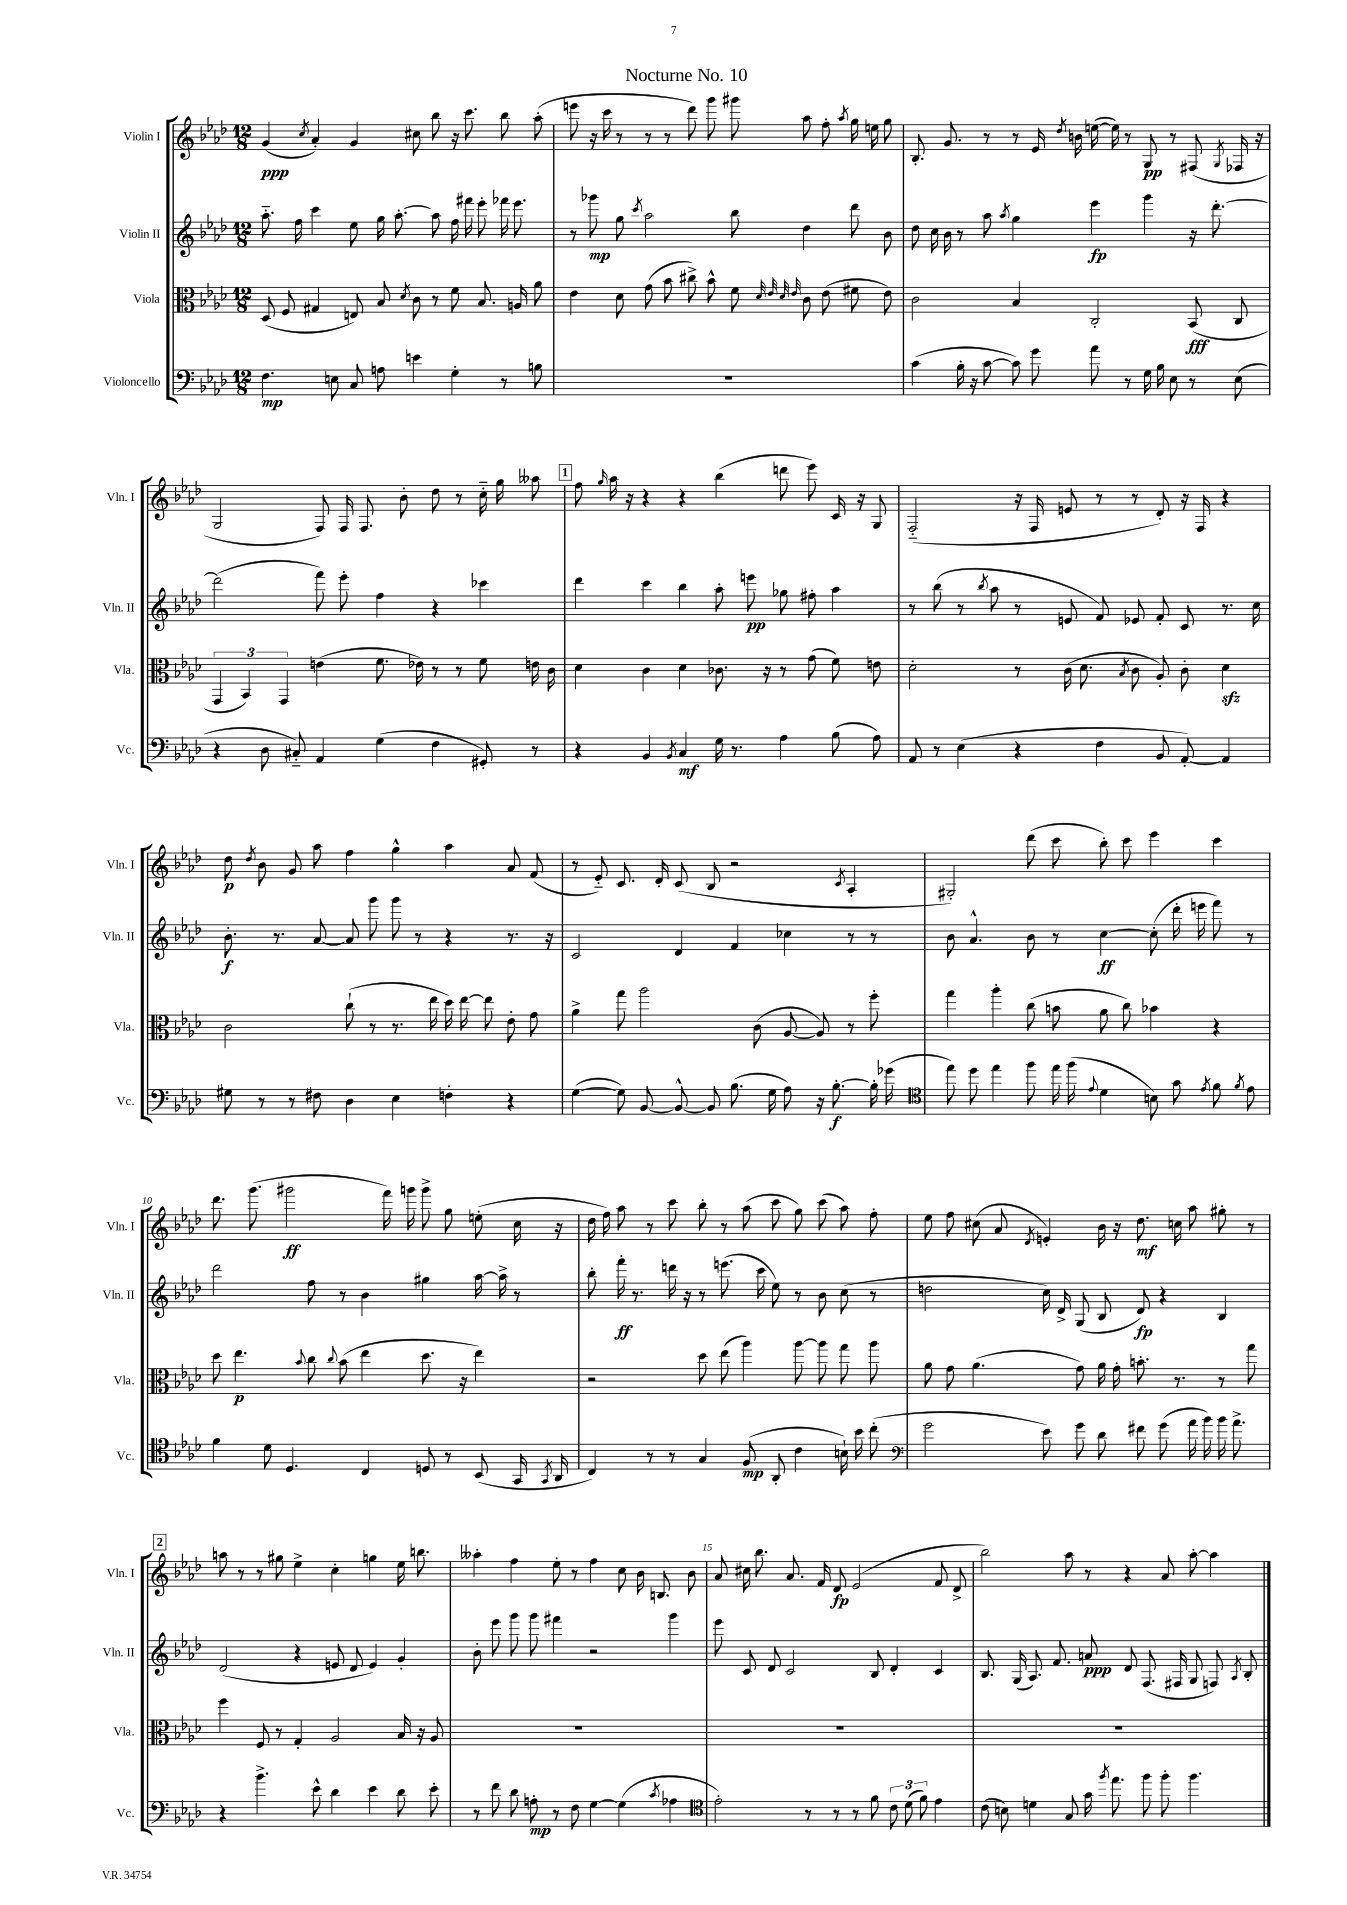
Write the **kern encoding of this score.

**kern	**kern	**kern	**kern
*staff4	*staff3	*staff2	*staff1
*clefF4	*clefC3	*clefG2	*clefG2
*k[b-e-a-d-]	*k[b-e-a-d-]	*k[b-e-a-d-]	*k[b-e-a-d-]
*M12/8	*M12/8	*M12/8	*M12/8
4.F	(8D-	8.aa-'~	(4g
.	8F	.	.
.	.	16ff	.
.	.	.	8qcc
.	4G#	4ccc	4a-')
8E	.	.	.
8C	8E)	8ee-	4g
8A	8B-	16gg	.
.	.	[8.aa-'	.
.	8qd-	.	.
4e	8c	.	8cc#
.	8r	8aa-]	8bb-
4G'	8f	16ff	16r
.	.	16fff#	8.ccc
.	8.B-	8eee-'	.
8r	.	16fff-	8bb-
.	16A	8.eee-	.
8B	8a-	.	(8aa-'
=	=	=	=
1.r	4e-	8r	8eee
.	.	8ggg-	16r
.	.	.	16ccc
.	8d-	8gg	8r
.	.	8qccc	.
.	(8g	2aa-	8r
.	8b-	.	8r
.	8cc#^)	.	8ddd-)
.	8b-^^	.	8ggg
.	8f	8bb-	8ggg#
.	32qqd-	.	.
.	32qqe-	.	.
.	32qqd-	.	.
.	32qqe-	.	.
.	8c	4dd-	8aa-
.	(8e-	.	8ff'
.	.	.	8qaa-
.	8f#	8ddd-	16gg
.	.	.	16ee
.	8e-)	8b-	8gg
=	=	=	=
(4c	2c	8dd-	8.B-'
.	.	16cc	.
.	.	16b-	8.g
16B-'	.	8r	.
16r	.	.	.
[8c	.	8aa-	8r
.	.	8qaa-	.
8c])	4B-	4gg	8r
8g	.	.	16e-
.	.	.	8qdd-
.	.	.	16b
8a-	2C'	4eee-	([16ee
.	.	.	16ee])
8r	.	.	8r
16G	.	4ggg	8G
16B-	.	.	.
8E-	.	.	8r
8r	(8BB-	16r	(8F#
.	.	[8.ddd-'	.
.	.	.	8qG
(8E-	8C	.	16F-
.	.	.	16r
=	=	=	=
4r	6GG	(2ddd-]	2G
.	6BB-)	.	.
8D-	.	.	.
.	6GG	.	.
8C#'~)	.	.	.
4AA-	(4e	8fff)	8F)
.	.	8eee-'	16F
.	.	.	8.F
(4G	8.f	4ff	.
.	.	.	8b-'
.	16e-)	.	.
4F	8r	4r	8dd-
.	8r	.	8r
8GG#')	8f	4ccc-	16cc'~
.	.	.	16gg
8r	16e	.	8aa--
.	16c	.	.
=	=	=	=
4r	4d-	4ddd-	8ff
.	.	.	16qqgg
.	.	.	16aa-
.	.	.	16r
4BB-	4c	4ccc	4r
8qBB-	.	.	.
4C	4d-	4bb-	4r
16G	8.c-	8aa-'	(4bb-
8.r	.	.	.
.	.	8eee	.
.	16r	.	.
4A-	8r	8gg-	8ddd
.	(8g	8ff#'	8eee-)
(8B-	8f)	4aa-	16c
.	.	.	16r
8A-)	8e	.	8G
=	=	=	=
8AA-	2d-'	8r	(2F'~
8r	.	(8bb-	.
(4E-	.	8r	.
.	.	8qbb-	.
.	.	8aa-	.
4r	8r	8r	16r
.	.	.	16F
.	(16c	8e	8e
.	8.d-	.	.
4F	.	8f)	8r
.	8qB-	.	.
.	8c	8e-	8r
8BB-	8A-')	8f'	8d-')
[8AA-')	8c'	8c	16r
.	.	.	16F
4AA-]	4d-	8.r	4r
.	.	16cc	.
=	=	=	=
8G#	2c	8.b-'	8dd-
.	.	.	8qdd-
8r	.	.	8b-
.	.	8.r	.
8r	.	.	8g
8F#	.	[8a-	8aa-
4D-	(8cc`	8a-]	4ff
.	8r	8ggg	.
4E-	8.r	8ggg	4gg^^
.	.	8r	.
.	16ee-	.	.
4F'	16dd-)	4r	4aa-
.	[16ee-	.	.
.	8ee-]	.	.
4r	8e-'	8.r	8a-
.	8g	.	(8f
.	.	16r	.
=	=	=	=
([4G	4a-^	2c	8r
.	.	.	8e-'~)
8G])	8gg	.	8.c
[8BB-	2aa-	.	.
.	.	.	16d-'
8BB-^^_	.	4d-	(8c
8BB-]	.	.	8B-
(8.B-	.	4f	2r
.	(8c	.	.
16G	.	.	.
8A-)	[8A-	4cc-	.
16r	8A-])	.	.
[8.B-'	.	.	.
.	.	.	8qc
.	8r	8r	4A-'
16B-']	8ff'	8r	.
(16g-	.	.	.
=	=	=	=
*clefC4	*	*	*
8ee-)	4gg	8b-	2G#')
8dd-	.	4.a-^^	.
4ee-	4aa-'	.	.
8ff	(8cc	8b-	(8ddd-
16ee-	8b	8r	8ccc
(16ff	.	.	.
8qqe-	.	.	.
4d-	8a-	[4cc	8bb-')
.	8cc)	.	8ccc
8B)	4b-	(8cc']	4eee-
8g	.	16ddd-'	.
.	.	16eee	.
8qe-	.	.	.
8f	4r	8fff)	4ccc
8qf	.	.	.
8e-	.	8r	.
=	=	=	=
4f	8dd-	2ddd-	8.ddd-
.	4.ee-	.	.
.	.	.	(8.ggg
8d-	.	.	.
4.D-	.	.	2ggg#
.	8qqb-	.	.
.	8cc	8ff	.
.	8qqcc	.	.
.	(8b-	8r	.
4C	4ee-	4b-	.
.	.	.	16fff)
.	.	.	16ggg
8D	8.dd-	4gg#	8ggg^
8r	.	.	8gg
.	16r	.	.
(8BB-	4ee-)	[16aa-	(8ee'
.	.	16aa-^]	.
16GG	.	8r	16cc
8qGG	.	.	.
16AA-	.	.	16r
=	=	=	=
4C)	2r	8bb-'	16dd-
.	.	.	16ff)
.	.	16fff'	8aa-
.	.	8.r	.
8r	.	.	8r
8r	.	16ddd	8ccc
.	.	16r	.
4G	8dd-	8r	8bb-'
.	(8ee-	(8.eee	8r
(8F	4aa-)	.	(8aa-
.	.	16ccc	.
8AA-'	.	8ee-)	8ccc
4c	[8aa-	8r	8gg)
.	8aa-]	8b-	(8ccc
16B`)	8gg	(8cc	8aa-)
16b-	.	.	.
(8cc'	8aa-	8r	8ff'
=	=	=	=
*clefF4	*	*	*
2g	8a-	2dd	8ee-
.	8g	.	8ff
.	(4.a-	.	(8cc#
.	.	.	8a-
.	.	.	8qd-
8e-)	.	16cc)	4e')
.	.	16d-^	.
8g	8g)	(8G	.
8d-	16a-	8B-	16b-
.	16g'	.	16r
8f#	8.b'	8d-)	8.dd-
(8g	.	4r	.
.	8.r	.	16cc
16a-	.	.	8aa-
16b-)	.	.	.
16b-	8r	4B-	8gg#'
8.a-^	.	.	.
.	8gg	.	8r
=	=	=	=
4r	4ff	(2d-	8aa
.	.	.	8r
4.b-^	8F	.	8r
.	8r	.	8gg#
.	4G'	4r	4ee-^
8e-^^	.	.	.
4d-	2A-	8e	4cc'
.	.	8d-	.
4e-	.	4e)	4gg
8d-	16B-	4g'	16ee-
.	16r	.	8.bb
8e-'	8A-	.	.
=	=	=	=
8r	1.r	8b-'	4aa--'
8f	.	8eee-	.
8d-	.	8ggg	4ff
8A'	.	8ggg	.
8r	.	4fff#	8ee-'
8F	.	.	8r
[4G	.	2r	4ff
(4G]	.	.	8cc
.	.	.	16b-
.	.	.	8.B
8qc	.	.	.
4A-	.	4ggg	.
.	.	.	8b-
=	=	=	=
*clefC4	*	*	*
2e-')	1.r	8eee-	8a-
.	.	8c	16cc#
.	.	.	8.bb-
.	.	8d-	.
.	.	2c	8.a-
8r	.	.	.
.	.	.	16f
8r	.	.	8d-
8r	.	.	(2e-
8f	.	8B-	.
12c	.	4d-'	.
(12d-	.	.	.
12f)	.	.	.
4e-	.	4c	8f
.	.	.	8d-^
=	=	=	=
(8c	1.r	8.B-	2bb-)
8B)	.	.	.
.	.	(16G	.
4d	.	8.A-)	.
.	.	8.f	.
8G	.	.	8aa-
16g	.	8a	8r
8qff	.	.	.
8.ee-	.	.	.
.	.	8d-	4r
8ff	.	(8.F	.
8ff'	.	.	8a-
.	.	16F#	.
4.ff	.	8G	[8aa-'
.	.	8F)	4aa-]
.	.	8qA-	.
.	.	8B-'	.
==	==	==	==
*-	*-	*-	*-
